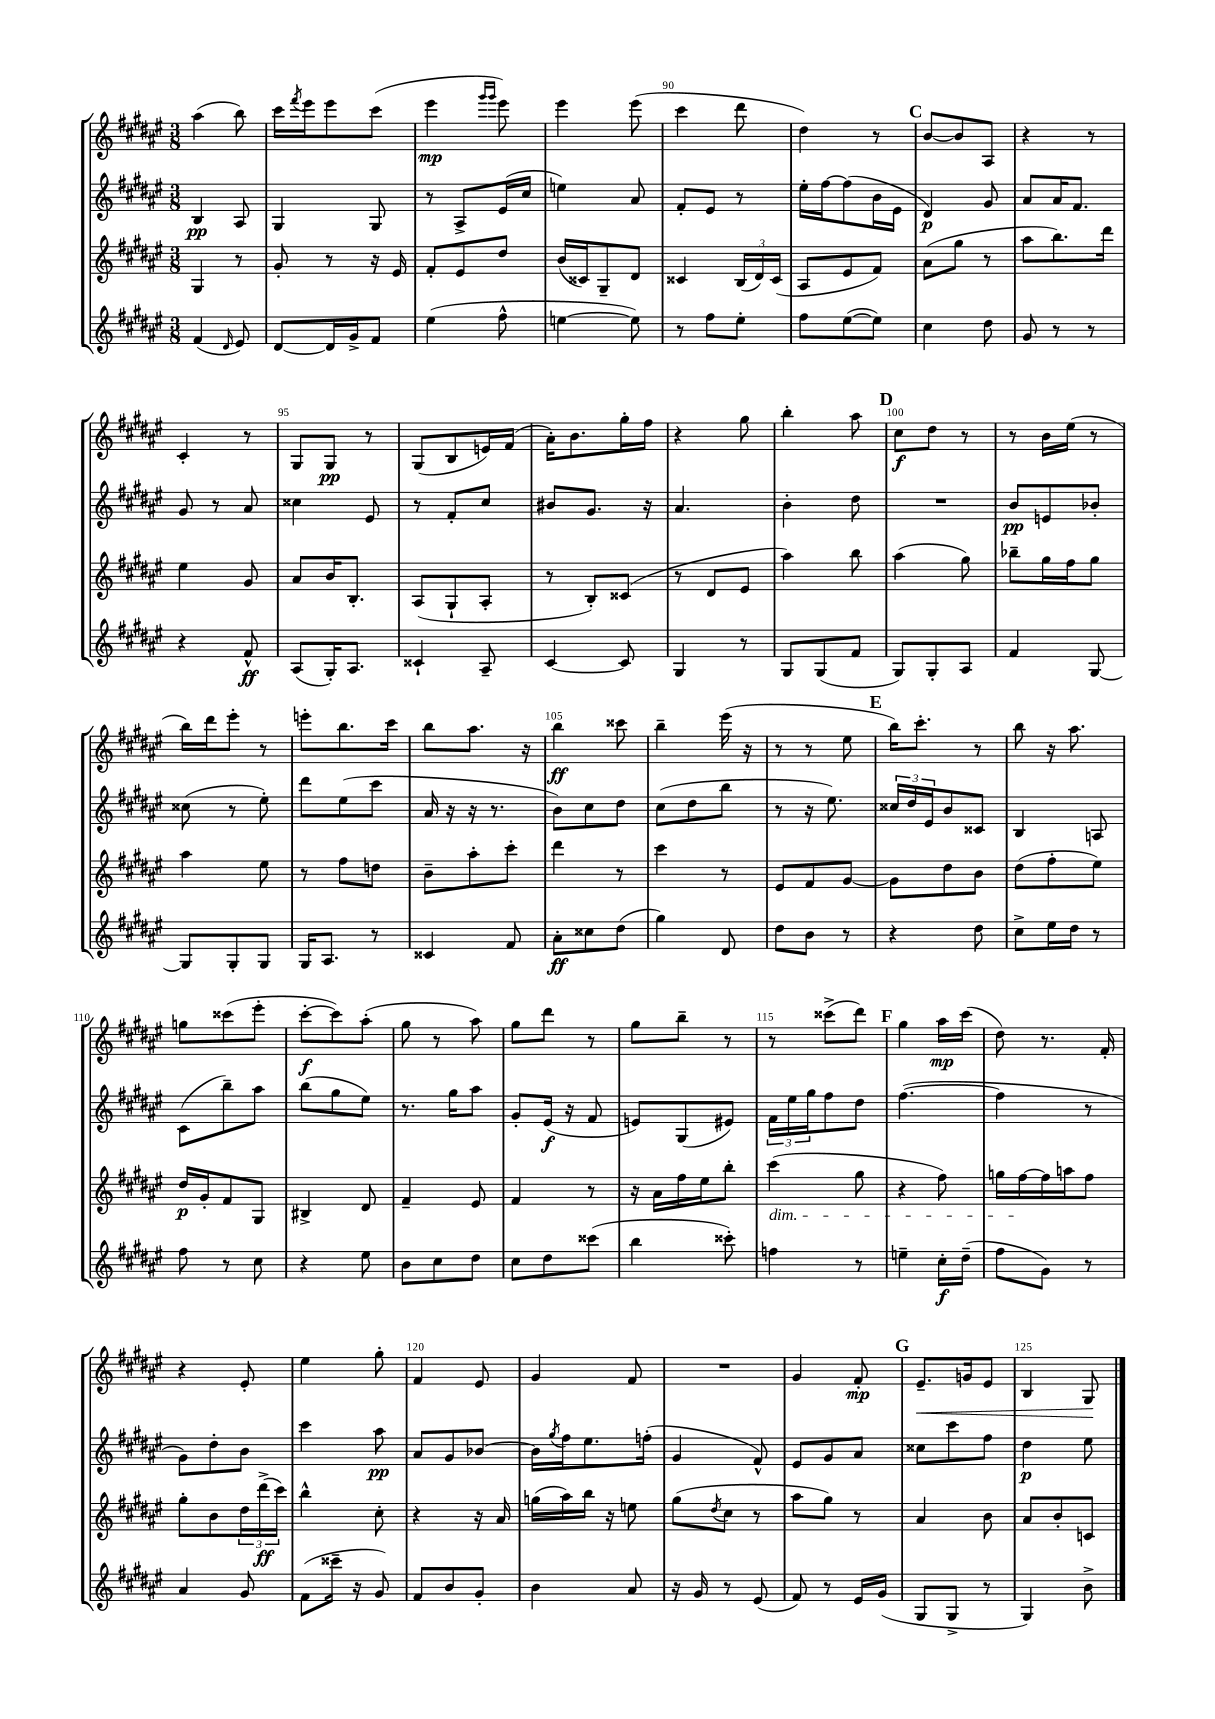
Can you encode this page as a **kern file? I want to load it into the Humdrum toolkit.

**kern	**kern	**kern	**kern
*staff4	*staff3	*staff2	*staff1
*clefG2	*clefG2	*clefG2	*clefG2
*k[f#c#g#d#a#e#]	*k[f#c#g#d#a#e#]	*k[f#c#g#d#a#e#]	*k[f#c#g#d#a#e#]
*M3/8	*M3/8	*M3/8	*M3/8
(4f#/	4G#/	4B/	(4aa#\
16qqd#/	.	.	.
8e#/)	8r	8A#/	8bb\)
=	=	=	=
[8d#/L	8g#'/	4G#/	16ccc#\LL
.	.	.	8qfff#/
.	.	.	16eee#\J
16d#/]L	8r	.	8eee#\
16g#^/J	.	.	.
8f#/J	16r	8G#/	(8ccc#\J
.	16e#/	.	.
=	=	=	=
(4ee#\	8f#'/L	8r	4eee#\
.	8e#/	8A#^/L	.
.	.	.	16qqggg#/LL
.	.	.	16qqggg#/JJ
8ff#^^\	8dd#/J	(16e#/L	8eee#\)
.	.	16cc#/JJ	.
=	=	=	=
[4ee\	(16b/LL	4ee\)	4eee#\
.	16c##/J)	.	.
.	8G#~/	.	.
8ee\])	8d#/J	8a#/	(8eee#\
=	=	=	=
8r	4c##/	8f#'/L	4ccc#\
8ff#\L	.	8e#/J	.
8ee#'\J	(24B/LL	8r	8ddd#\
.	24d#/)	.	.
.	(24c##/JJ	.	.
=	=	=	=
8ff#\L	8A#/L	16ee#'\LL	4dd#\)
.	.	[16ff#\J	.
([8ee#\	8e#/	(8ff#\]	.
8ee#\]J)	8f#/J)	16b\L	8r
.	.	16e#\JJ	.
=	=	=	=
4cc#\	(8a#\L	4d#/)	[8b/L
.	8gg#\J	.	8b/]
8dd#\	8r	8g#/	8A#/J
=	=	=	=
8g#/	8aa#\L	8a#/L	4r
8r	8.bb\)	16a#/K	.
.	.	8.f#/J	.
8r	.	.	8r
.	16ddd#\Jk	.	.
=	=	=	=
4r	4ee#\	8g#/	4c#'/
.	.	8r	.
8f#^^/	8g#/	8a#/	8r
=	=	=	=
(8A#/L	8a#/L	4cc##\	8G#/L
16G#'/K)	16b/K	.	8G#/J
8.A#/J	8.B'/J	.	.
.	.	8e#/	8r
=	=	=	=
4c##`/	(8A#/L	8r	(8G#/L
.	8G#`/	8f#'/L	8B/
8A#~/	8A#'/J	8cc#/J	16e/L)
.	.	.	(16f#/JJ
=	=	=	=
[4c#/	8r	8b#/L	16a#'\LK)
.	.	.	8.b\
.	8B'/L)	8.g#/J	.
8c#/]	(8c##/J	.	16gg#'\L
.	.	16r	16ff#\JJ
=	=	=	=
4G#/	8r	4.a#/	4r
.	8d#/L	.	.
8r	8e#/J	.	8gg#\
=	=	=	=
8G#/L	4aa#\)	4b'\	4bb'\
(8G#/	.	.	.
8f#/J	8bb\	8dd#\	8aa#\
=	=	=	=
8G#/L)	(4aa#\	4.r	8cc#\L
8G#'/	.	.	8dd#\J
8A#/J	8gg#\)	.	8r
=	=	=	=
4f#/	8bb-~\L	8b/L	8r
.	16gg#\L	8e/	16b\LL
.	16ff#\J	.	(16ee#\JJ
[8G#/	8gg#\J	8b-'/J	8r
=	=	=	=
8G#/]L	4aa#\	(8cc##\	16bb\LL)
.	.	.	16ddd#\J
8G#'/	.	8r	8eee#'\J
8G#/J	8ee#\	8ee#'\)	8r
=	=	=	=
16G#/LK	8r	8ddd#\L	8eee'\L
8.A#/J	.	.	.
.	8ff#\L	(8ee#\	8.bb\
8r	8dd\J	8ccc#\J	.
.	.	.	16ccc#\Jk
=	=	=	=
4c##/	8b~\L	16a#/	8bb\L
.	.	16r	.
.	8aa#'\	16r	8.aa#\J
.	.	8.r	.
8f#/	8ccc#'\J	.	.
.	.	.	16r
=	=	=	=
8a#'\L	4ddd#\	8b\L)	4bb\
8cc##\	.	8cc#\	.
(8dd#\J	8r	8dd#\J	8ccc##\
=	=	=	=
4gg#\)	4ccc#\	(8cc#\L	4bb~\
.	.	8dd#\	.
8d#/	8r	8bb\J	(16eee#\
.	.	.	16r
=	=	=	=
8dd#\L	8e#/L	8r	8r
8b\J	8f#/	16r	8r
.	.	8.ee#\)	.
8r	[8g#/J	.	8ee#\
=	=	=	=
4r	8g#\]L	24cc##/LL	16bb\LK)
.	.	24dd#/	.
.	.	.	8.ccc#'\J
.	.	24e#/J	.
.	8dd#\	8b/	.
8dd#\	8b\J	8c##/J	8r
=	=	=	=
8cc#^\L	(8dd#\L	4B/	8bb\
16ee#\L	8ff#'\	.	16r
16dd#\JJ	.	.	8.aa#\
8r	8ee#\J)	8A/	.
=	=	=	=
8ff#\	16dd#/LL	(8c#\L	8gg\L
.	16g#'/J	.	.
8r	8f#/	8bb~\)	(8ccc##\
8cc#\	8G#/J	8aa#\J	8eee#'\J
=	=	=	=
4r	4B#^/	(8bb\L	[8ccc#'\L
.	.	8gg#\	8ccc#\])
8ee#\	8d#/	8ee#\J)	(8aa#'\J
=	=	=	=
8b\L	4f#~/	8.r	8gg#\
8cc#\	.	.	8r
.	.	16gg#\LK	.
8dd#\J	8e#/	8aa#\J	8aa#\)
=	=	=	=
8cc#\L	4f#/	8g#'/L	8gg#\L
8dd#\	.	(16e#/Jk	8ddd#\J
.	.	16r	.
(8ccc##\J	8r	8f#/	8r
=	=	=	=
4bb\	16r	8e/L)	8gg#\L
.	16a#\LL	.	.
.	16ff#\	(8G#/	8bb~\J
.	16ee#\J	.	.
8ccc##'\)	8bb'\J	8e#/J)	8r
=	=	=	=
4ff\	(4ccc#\	24f#\LL	8r
.	.	24ee#\	.
.	.	24gg#\J	.
.	.	8ff#\	(8ccc##^\L
8r	8gg#\	8dd#\J	8ddd#\J)
=	=	=	=
4ee~\	4r	([4.ff#\	4gg#\
16cc#'\LL	8ff#\)	.	16aa#\LL
(16dd#~\JJ	.	.	(16ccc#\JJ
=	=	=	=
8ff#\L	16gg\LL	4ff#\]	8dd#\)
.	[16ff#\	.	.
8g#\J)	16ff#\]	.	8.r
.	16aa\J	.	.
8r	8ff#\J	8r	.
.	.	.	16f#'/
=	=	=	=
4a#/	8gg#'\L	8g#\L)	4r
.	8b\	8dd#'\	.
8g#/	24dd#\L	8b\J	8e#'/
.	(24ddd#^\	.	.
.	24ccc#\JJ)	.	.
=	=	=	=
(8f#\L	4bb^^\	4ccc#\	4ee#\
16ccc##~\Jk	.	.	.
16r	.	.	.
8g#/)	8cc#'\	8aa#\	8gg#'\
=	=	=	=
8f#/L	4r	8a#/L	4f#/
8b/	.	8g#/	.
8g#'/J	16r	[8b-/J	8e#/
.	16a#/	.	.
=	=	=	=
4b\	(16gg\LL	16b-\]LL	4g#/
.	.	8qgg#/	.
.	16aa#\)	16ff#\J	.
.	16bb\JJ	8.ee#\	.
.	16r	.	.
8a#/	8ee\	.	8f#/
.	.	(16ff'\Jk	.
=	=	=	=
16r	(8gg#\L	4g#/	4.r
16g#/	.	.	.
.	8qdd#/	.	.
8r	8cc#\J	.	.
(8e#/	8r	8f#^^/)	.
=	=	=	=
8f#/)	8aa#\L	8e#/L	4g#/
8r	8gg#\J)	8g#/	.
16e#/LL	8r	8a#/J	8f#'/
(16g#/JJ	.	.	.
=	=	=	=
8G#/L	4a#/	8cc##\L	8.e#~/L
8G#^/J	.	8ccc#\	.
.	.	.	16g/k
8r	8b\	8ff#\J	8e#/J
=	=	=	=
4G#/)	8a#/L	4dd#\	4B/
.	8b'/	.	.
8b^\	8c/J	8ee#\	8G#/
==	==	==	==
*-	*-	*-	*-
